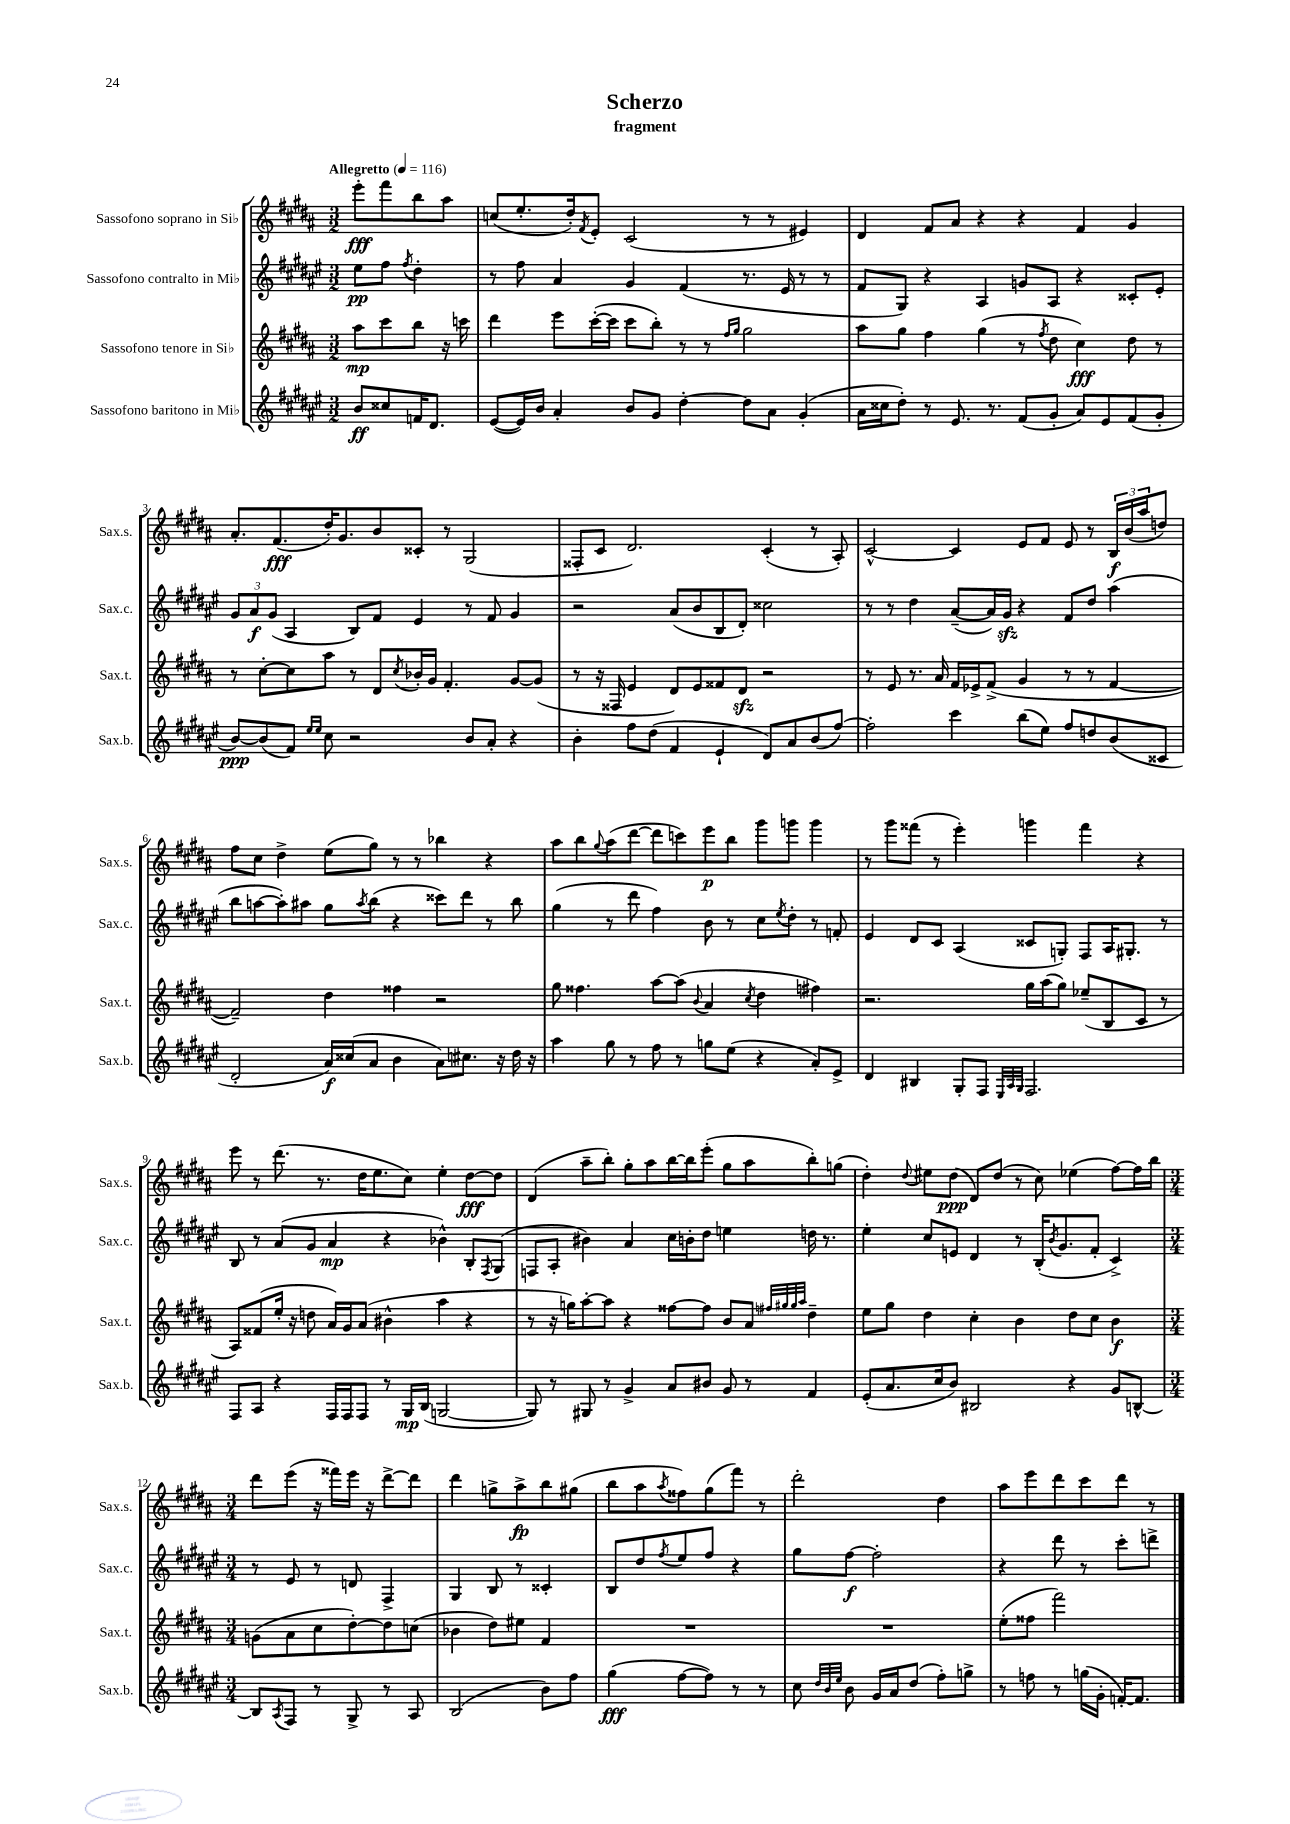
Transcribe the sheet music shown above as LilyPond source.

\header { title = "Scherzo" subtitle = "fragment" }
<<
\new StaffGroup <<
\new Staff = "s0" \with { instrumentName = "Sassofono soprano in Sib" shortInstrumentName = "Sax.s." } {
    \clef treble \key b \major \numericTimeSignature \time 3/2 \partial 2 \tempo "Allegretto" 4 = 116
    e'''8-.\fff fis'''8 b''8 ais''8 |
    c''8( e''8.-. dis''16-.) \acciaccatura { fis'8 } e'8-. cis'2( r8 r8 eis'4) |
    dis'4 fis'8 ais'8 r4 r4 fis'4 gis'4 |
    ais'8.-. fis'8.\fff( dis''16-.) gis'8. b'8 cisis'8-. r8 gis2( |
    fisis8-. cis'8 dis'2.) cis'4-.( r8 ais8-.) |
    cis'2~-^ cis'4 e'8 fis'8 e'8 r8 \tuplet 3/2 { b16\f b'16( ais''16 } d''8) |
    fis''8 cis''8 dis''4-> e''8( gis''8) r8 r8 bes''4 r4 |
    ais''8 b''8 \appoggiatura { gis''8 } ais''8( dis'''8~ dis'''8 c'''8) e'''8\p b''8 gis'''8 g'''8 g'''4 |
    r8 gis'''8 fisis'''8( r8 e'''4-.) g'''4 fisis'''4 r4 |
    e'''8 r8 dis'''8.( r8. dis''16 e''8. cis''8) e''4-. dis''8~\fff dis''8 |
    dis'4( ais''8-- b''8-.) gis''8-. ais''8 b''16~ b''16 e'''8-.( gis''8 ais''8 b''8-.) g''8( |
    dis''4-.) \appoggiatura { dis''8 } eis''8 dis''8\ppp( dis'8) dis''8( r8 cis''8) ees''4( fis''8~) fis''16 b''16 |
    \numericTimeSignature \time 3/4 dis'''8 e'''8( r16 fisis'''16) e'''16 r16 dis'''8~-> dis'''8 |
    dis'''4 g''8-> ais''8->\fp b''8 gis''8( |
    b''8 ais''8 \acciaccatura { ais''8 } fisis''8) gis''8( fis'''8) r8 |
    dis'''2-. dis''4 |
    ais''8 e'''8 dis'''8 cis'''8 dis'''8 r8 \bar "|." |
}
\new Staff = "s1" \with { instrumentName = "Sassofono contralto in Mib" shortInstrumentName = "Sax.c." } {
    \clef treble \key fis \major \numericTimeSignature \time 3/2 \partial 2
    eis''8\pp fis''8 \acciaccatura { fis''8 } dis''4-. |
    r8 fis''8 ais'4 gis'4 fis'4( r8. eis'16 r8 r8 |
    fis'8 gis8) r4 ais4 g'8 ais8 r4 cisis'8-. eis'8-. |
    \tuplet 3/2 { gis'8 ais'8\f gis'8( } ais4 b8) fis'8 eis'4 r8 fis'8 gis'4 |
    r2 ais'8( b'8 b8 dis'8-.) cisis''2 |
    r8 r8 dis''4 ais'8~--( ais'16) gis'16\sfz r4 fis'8 dis''8 ais''4( |
    b''8 a''8~ a''8-.) ais''8 gis''8 \acciaccatura { ais''8 } b''8( r4 cisis'''8) dis'''8 r8 b''8 |
    gis''4( r8 dis'''8 fis''4) b'8 r8 cis''8 \acciaccatura { eis''8 } dis''8-. r8 f'8-. |
    eis'4 dis'8 cis'8 ais4( cisis'8 g8-.) fis8 ais16 gis8.-. r8 |
    b8 r8 ais'8( gis'8 ais'4\mp r4 bes'4-^) b8-. \acciaccatura { fis8 } gis8( |
    f8 ais8-. bis'4) ais'4 cis''16 b'16-. dis''8 e''4 d''16 r8. |
    eis''4-. cis''8 e'8 dis'4 r8 b16-.( \acciaccatura { b'8 } gis'8. fis'8-. cis'4->) |
    \numericTimeSignature \time 3/4 r8 eis'8 r8 d'8 fis4-> |
    gis4 b8 r8 cisis'4-. |
    b8 dis''8 \acciaccatura { fis''8 } eis''8 fis''8 r4 |
    gis''8 fis''8~\f fis''2-. |
    r4 dis'''8 r8 cis'''8-. d'''8-> \bar "|." |
}
\new Staff = "s2" \with { instrumentName = "Sassofono tenore in Sib" shortInstrumentName = "Sax.t." } {
    \clef treble \key b \major \numericTimeSignature \time 3/2 \partial 2
    ais''8\mp cis'''8 b''8 r16 c'''16 |
    dis'''4 e'''8 cis'''16~-.( cis'''16 cis'''8 b''8-.) r8 r8 \grace { fis''16 gis''16 } gis''2 |
    ais''8 gis''8 fis''4 gis''4( r8 \acciaccatura { fis''8 } dis''8 cis''4\fff) dis''8 r8 |
    r8 cis''8~-. cis''8 ais''8 r8 dis'8 \acciaccatura { cis''8 } bes'16-. gis'16 fis'4.-. gis'8~ gis'8( |
    r8 r16 fisis16 e'4 dis'8) e'8 fisis'8 dis'8\sfz r2 |
    r8 e'8 r8. ais'16 fis'16 ees'16-> fis'8->( gis'4 r8 r8 fis'4~ |
    fis'2--) dis''4 fisis''4 r2 |
    gis''8 fisis''4. ais''8~ ais''8( \appoggiatura { b'8 } ais'4 \acciaccatura { cis''8 } dis''4 fis''4) |
    r2. gis''16 ais''16( gis''8) ees''8--( b8 cis'8 r8 |
    ais8) fisis'8( e''16-. r16 d''8 ais'16) gis'16 ais'8( bis'4-^ ais''4 r4 |
    r8 r16 g''16) ais''8~-. ais''8 r4 fisis''8~ fisis''8 b'8 ais'8 \grace { fis''32 gis''32 gis''32 ais''32 } dis''4-- |
    e''8 gis''8 dis''4 cis''4-. b'4 dis''8 cis''8 b'4\f |
    \numericTimeSignature \time 3/4 g'8( ais'8 cis''8 dis''8~-.) dis''8 c''8( |
    bes'4 dis''8) eis''8 fis'4 |
    R2. |
    R2. |
    e''8-.( fisis''8 fis'''2) \bar "|." |
}
\new Staff = "s3" \with { instrumentName = "Sassofono baritono in Mib" shortInstrumentName = "Sax.b." } {
    \clef treble \key fis \major \numericTimeSignature \time 3/2 \partial 2
    b'8\ff cisis''8 f'16 dis'8. |
    eis'8~( eis'16) b'16 ais'4-. b'8 gis'8 dis''4~-. dis''8 ais'8 gis'4-.( |
    ais'16 cisis''16 dis''8-.) r8 eis'8. r8. fis'8( gis'8-. ais'8) eis'8 fis'8( gis'8-. |
    b'8~\ppp) b'8( fis'8) \grace { eis''16 eis''16 } cis''8 r2 b'8 ais'8-. r4 |
    b'4-. fis''8 dis''8( fis'4 eis'4-! dis'8) ais'8 b'8( fis''8~) |
    fis''2-. cis'''4 b''8( eis''8) fis''8 d''8 b'8( cisis'8 |
    dis'2-. ais'16\f) cisis''16( ais'8 b'4 ais'8) cis''8. r16 dis''16 r16 |
    ais''4 gis''8 r8 fis''8 r8 g''8 eis''8( r4 ais'8-.) eis'8-> |
    dis'4 bis4 gis8-. fis8 \grace { eis32 ais32 gis32 } fis2. |
    fis8 ais8 r4 fis16 fis16 fis8 r8 gis16\mp b16( g2~ |
    g8) r8 gis8 r8 gis'4-> ais'8 bis'8 gis'8 r8 fis'4 |
    eis'8-.( ais'8. cis''16 b'8) bis2 r4 gis'8 b8~-^ |
    \numericTimeSignature \time 3/4 b8 \acciaccatura { ais8 } fis8 r8 gis8-> r8 ais8 |
    b2( b'8) fis''8 |
    gis''4\fff( fis''8~ fis''8) r8 r8 |
    cis''8 \grace { dis''32 b'32 eis''32 } b'8 gis'16 ais'16 dis''8( fis''8-.) g''8-> |
    r8 f''8 r8 g''16( gis'16-. f'16~-.) f'8. \bar "|." |
}
>>
>>
